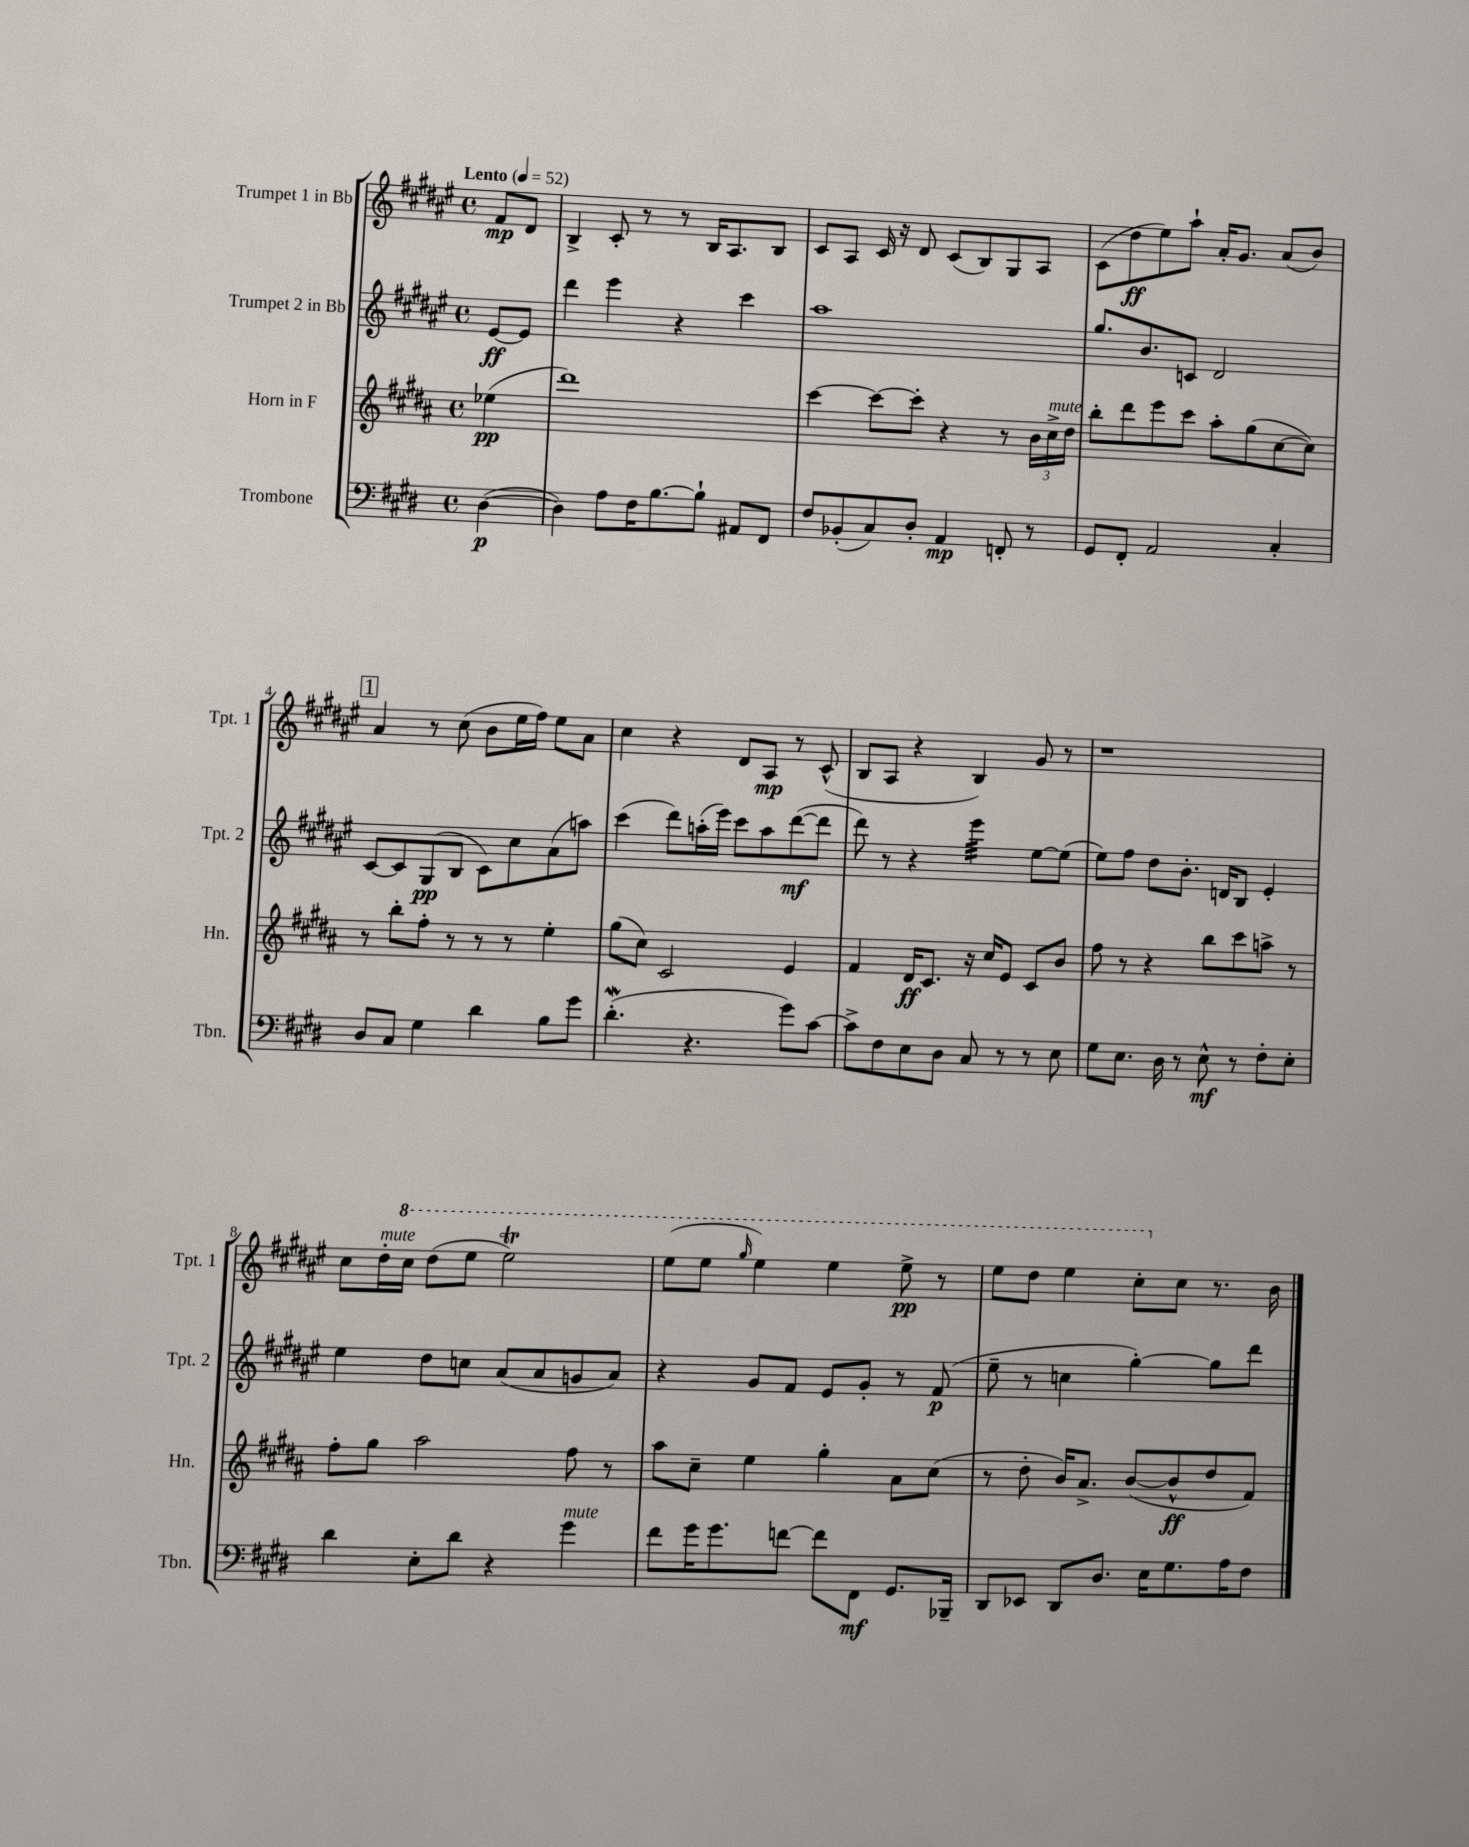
<<
\new StaffGroup <<
\new Staff = "s0" \with { instrumentName = "Trumpet 1 in Bb" shortInstrumentName = "Tpt. 1" } {
    \clef treble \key fis \major \defaultTimeSignature \time 4/4 \partial 4 \tempo "Lento" 4 = 52
    fis'8\mp dis'8 |
    b4-> cis'8-. r8 r8 b16 ais8. b8 |
    cis'8 ais8 cis'16 r16 dis'8 cis'8( b8) gis8 ais8 |
    cis'8( dis''8\ff eis''8) ais''8-! ais'16-. gis'8. ais'8( b'8) |
    \mark \markup { \box "1" } ais'4 r8 cis''8( b'8 eis''16 fis''16) eis''8 ais'8 |
    cis''4 r4 dis'8 ais8\mp r8 cis'8-^( |
    b8 ais8 r4 b4) gis'8 r8 |
    r1 |
    cis''8 dis''16-.^\markup { \italic "mute" } \ottava #1 cis'''16 dis'''8( eis'''8 eis'''2\trill) |
    eis'''8( eis'''8 \grace { gis'''16 } eis'''4) eis'''4 eis'''8->\pp r8 |
    eis'''8 dis'''8 eis'''4 cis'''8-. \ottava #0 cis''8 r8. b'16 \bar "|." |
}
\new Staff = "s1" \with { instrumentName = "Trumpet 2 in Bb" shortInstrumentName = "Tpt. 2" } {
    \clef treble \key fis \major \defaultTimeSignature \time 4/4 \partial 4
    eis'8~\ff eis'8 |
    dis'''4 eis'''4 r4 cis'''4 |
    ais''1 |
    gis''8. b'8. c'8 dis'2 |
    \mark \markup { \box "1" } cis'8~ cis'8 gis8\pp( b8 cis'8) cis''8 ais'8( a''8) |
    cis'''4( dis'''8) a''16-.( eis'''16) cis'''8 a''8 dis'''8~\mf( dis'''8 |
    dis'''8) r8 r4 eis'''4:32 eis''8~ eis''8( |
    eis''8) fis''8 dis''8 b'8.-. d'16 b8 eis'4-. |
    eis''4 dis''8 c''8 ais'8( ais'8 g'8 ais'8) |
    r4 gis'8 fis'8 eis'8 gis'8-. r8 fis'8\p( |
    eis''8-- r8 c''4 gis''4~-.) gis''8 dis'''8 \bar "|." |
}
\new Staff = "s2" \with { instrumentName = "Horn in F" shortInstrumentName = "Hn." } {
    \clef treble \key b \major \defaultTimeSignature \time 4/4 \partial 4
    ees''4\pp( |
    dis'''1) |
    cis'''4~ cis'''8~ cis'''8-. r4 r8 \tuplet 3/2 { b'16 cis''16->^\markup { \italic "mute" } dis''16 } |
    b''8-. dis'''8 e'''8 cis'''8 ais''8-. gis''8( cis''8~ cis''8) |
    \mark \markup { \box "1" } r8 b''8-. fis''8-. r8 r8 r8 e''4-. |
    gis''8( cis''8) cis'2 e'4 |
    fis'4 dis'16\ff cis'8. r16 cis''16 e'8 cis'8 b'8 |
    fis''8 r8 r4 b''8 cis'''8 a''8-> r8 |
    fis''8-. gis''8 ais''2 fis''8 r8 |
    ais''8 cis''8-- e''4 gis''4-. ais'8 cis''8( |
    r8 dis''8-. b'16) ais'8.-> b'8~( b'8-^\ff dis''8 fis'8) \bar "|." |
}
\new Staff = "s3" \with { instrumentName = "Trombone" shortInstrumentName = "Tbn." } {
    \clef bass \key e \major \defaultTimeSignature \time 4/4 \partial 4
    dis4~\p( |
    dis4) a8 fis16 b8.~ b8-! ais,8 fis,8 |
    fis8 bes,8-.( cis8) dis8-. a,4\mp f,8-. r8 |
    gis,8 fis,8-. a,2 cis4-. |
    \mark \markup { \box "1" } dis8 cis8 gis4 dis'4 b8 gis'8 |
    dis'4.-.\mordent( r4. gis'8) cis'8~ |
    cis'8-> fis8 e8 dis8 cis8 r8 r8 e8 |
    gis8 e8. dis16 r8 e8-^\mf r8 fis8-. e8-. |
    dis'4 e8-. dis'8 r4 gis'4^\markup { \italic "mute" } |
    fis'8 gis'16 gis'8. f'8~ f'8 fis,8\mf gis,8. bes,,16-- |
    dis,8 ees,8 dis,8 dis8. e16 gis8. a16 fis8 \bar "|." |
}
>>
>>
